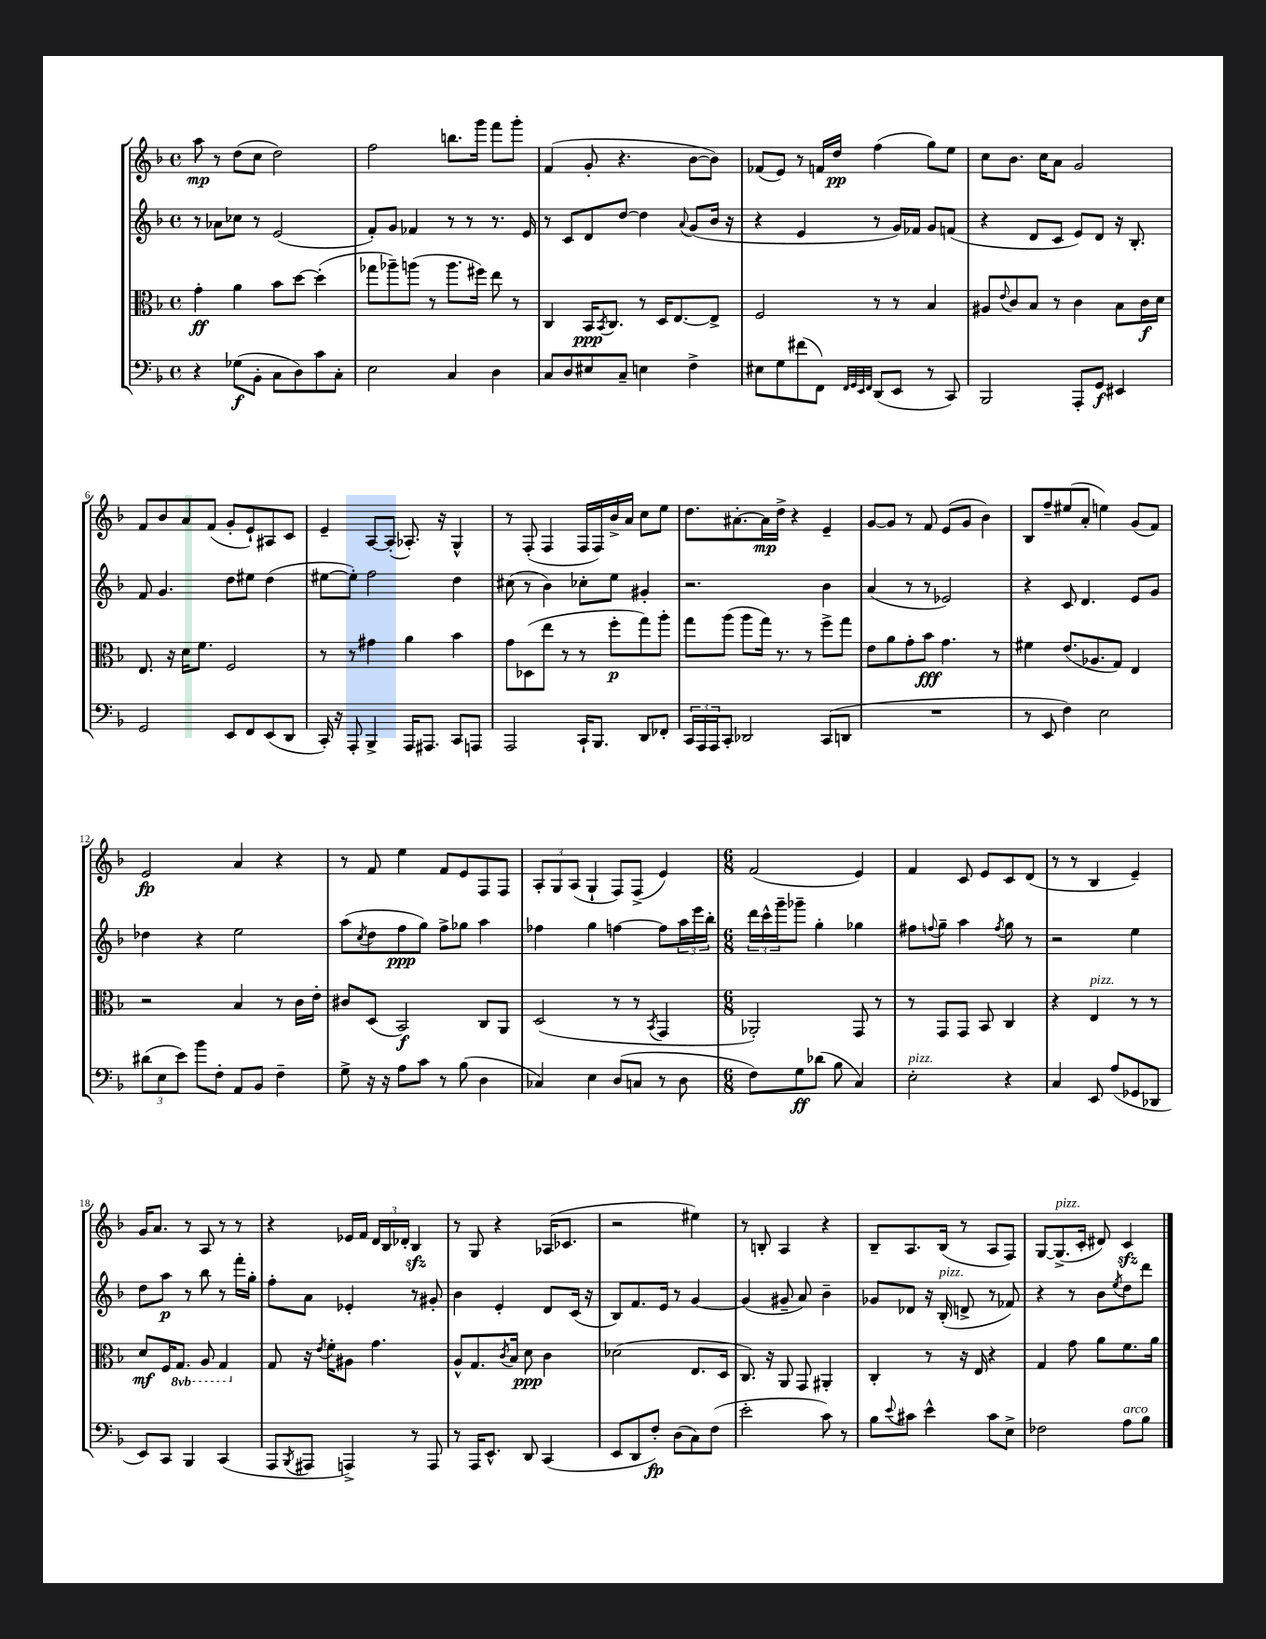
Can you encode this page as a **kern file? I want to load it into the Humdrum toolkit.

**kern	**kern	**kern	**kern
*staff4	*staff3	*staff2	*staff1
*clefF4	*clefC3	*clefG2	*clefG2
*k[b-]	*k[b-]	*k[b-]	*k[b-]
*M4/4	*M4/4	*M4/4	*M4/4
*met(c)	*met(c)	*met(c)	*met(c)
4r	4g'	8r	8aa
.	.	8a-	8r
(8G-	4a	8cc-	(8dd
8BB-'	.	8r	8cc
8C	8b-	(2e	2dd)
8D)	[8dd	.	.
8c	(4dd']	.	.
8C'	.	.	.
=	=	=	=
2E	8gg-	8f')	2ff
.	8aa-~)	8g	.
.	(8aa	4f-	.
.	8r	.	.
4C	8.aa	8r	8.bb
.	.	8r	.
.	16ff#)	.	16ggg
4D	8ee	8.r	8fff
.	8r	.	8ggg'
.	.	16e	.
=	=	=	=
8C	4C	8r	(4f
8D	.	8c	.
8E#	16BB-	8d	8g'
.	8qBB-	.	.
.	8.C	.	.
8C~	.	[8dd	4.r
4E	8r	4dd]	.
.	16D	.	.
.	[8.E	.	.
.	.	8qqa	.
4F^	.	(8g	[8b-
.	8E^]	16b-	8b-])
.	.	16r	.
=	=	=	=
8E#	2F	4r	(8f-
8G	.	.	8e)
(8f#	.	4e	8r
8FF)	.	.	16f
.	.	.	16dd
32qqFF	.	.	.
32qqGG	.	.	.
32qqEE	.	.	.
32qqFF	.	.	.
(8DD	8r	8r	(4ff
8EE	8r	16g)	.
.	.	16f-	.
8r	4B-	8g	8gg)
8CC)	.	(8f	8ee
=	=	=	=
2BBB-	8A#	4r	8cc
.	8qqe	.	.
.	8c	.	8.b-
.	8B-	8d	.
.	.	.	16cc
.	8r	8c	8a
8AAA'	4c	8e)	2g
8GG	.	8d	.
4EE#	8B-	16r	.
.	.	8.B-'	.
.	16c	.	.
.	16d	.	.
=	=	=	=
2GG	8.E	8f	8f
.	.	4.g	8b-
.	16r	.	.
.	16d	.	8a
.	8.f	.	.
.	.	.	(8f
8EE	2F	8dd	8g'
8FF	.	8ee#	8e`)
(8EE	.	(4dd	8A#
8DD	.	.	8c
=	=	=	=
16CC')	8r	[8ee#	4e~
16r	.	.	.
8AAA'	8r	8ee#'])	.
4BBB-^	4g#	2ff	[8A
.	.	.	(8A']
16AAA	4a	.	8.A-')
8.AAA#	.	.	.
.	.	.	16r
8CC	4b-	4dd	4G^^
8AAA	.	.	.
=	=	=	=
2AAA	8g	(8cc#	8r
.	(8D-	8r	(8F'
.	8ee	4b-)	4F
.	8r	.	.
16CC`	8r	8cc-'	16F
8.BBB-	.	.	16F)
.	8ff'	8ee	16b-^
.	.	.	16a
8DD	8gg)	4g#'	8cc
8FF-'	8aa'	.	8ee
=	=	=	=
24CC	8gg	2.r	8.dd
24AAA	.	.	.
24AAA	.	.	.
8CC'	(8aa	.	.
.	.	.	[8.a#'
2DD-	8aa	.	.
.	16gg)	.	16a#]
.	8.r	.	16dd^
.	.	.	4r
.	8r	.	.
(8CC	8ff^	4b-	4e~
8DD	8gg	.	.
=	=	=	=
1r	8e	(4a	[8g
.	8a	.	8g]
.	8g'	8r	8r
.	8b-	8r	8f
.	4.g	2e-)	(8e
.	.	.	8g
.	.	.	4b-)
.	8r	.	.
=	=	=	=
8r	4f#	4r	8B-
8EE	.	.	8ff~
4F)	(8.e	8c	(8ee#
.	.	4.d	8a'
.	8.A-	.	.
2E	.	.	4ee)
.	8G)	.	.
.	4E	8e	(8g
.	.	8g	8f)
=	=	=	=
(12d#	2r	4dd-	2e
12E	.	.	.
12e)	.	.	.
8b-	.	4r	.
8F'	.	.	.
8AA	4B-	2ee	4a
8BB-	.	.	.
4F~	8r	.	4r
.	16c	.	.
.	16e'	.	.
=	=	=	=
8G^	8c#	(8aa	8r
.	.	8qcc	.
16r	(8D	8dd	8f
16r	.	.	.
8A	2BB-)	8ff	4ee
8c	.	8gg)	.
8r	.	8ff^	8f
(8B-	.	8gg-	8e
4D	8C	4aa	8F
.	8AA	.	8F
=	=	=	=
4C-)	(2D	4ff-	12A'
.	.	.	12G
.	.	.	(12A
4E	.	4gg	4G`
(8D	8r	[4ff	8F)
8C	8r	.	(8F^
.	8qBB-	.	.
8r	4GG	8ff]	4e)
8D	.	24aa	.
.	.	24eee	.
.	.	24bb-'	.
=	=	=	=
*M6/8	*M6/8	*M6/8	*M6/8
8F)	2AA-')	24ddd	(2f
.	.	24ccc^^	.
.	.	24ggg~	.
8G	.	8ggg-~	.
(8d-	.	4gg'	.
8B-	.	.	.
4C)	8GG	4gg-	4e)
.	8r	.	.
=	=	=	=
2E'	8r	8ff#	4f
.	.	8qqff	.
.	8GG	8gg~	.
.	8GG	4aa	8c
.	8BB-	.	8e
.	.	8qff	.
4r	4C	8gg	8c
.	.	8r	(8d
=	=	=	=
4C	4r	2r	8r
.	.	.	8r
8EE	4E	.	4B-
(8A	.	.	.
8GG-	8r	4ee	4e~)
8DD-	8r	.	.
=	=	=	=
8EE)	8d	8dd	16g
.	.	.	8.a
8CC	16F	8aa	.
.	8.GG	.	.
4BBB-	.	8r	8r
.	8AA	8bb-	8A
(4CC	4GG	8r	8r
.	.	16fff'	8r
.	.	16gg'	.
=	=	=	=
8AAA	8G	8ff'	4r
8qBBB-	.	.	.
8AAA#	16r	8a	.
.	8qe	.	.
.	16f'	.	.
4AAA^)	8A#	4e-'	16e-
.	.	.	16f
.	4.g	.	24d
.	.	.	24B-
.	.	.	24d-'
8r	.	8r	4B-
8AAA	.	8g#'	.
=	=	=	=
8r	8A^^	4b-	8r
16AAA	8.G	.	8G
8.EE^^	.	.	.
.	.	4e'	4r
.	8qc	.	.
.	16B-	.	.
8DD	8d	.	.
(4CC	4c	8d	(16A-
.	.	.	8.c-
.	.	(16c	.
.	.	16r	.
=	=	=	=
8EE	(2d-	8B-)	2r
8DD	.	8.f	.
8F')	.	.	.
.	.	16e	.
(8D	.	8r	.
8C)	8.E	[4g	4ee#)
(8F	.	.	.
.	16D	.	.
=	=	=	=
2e'	8.C)	(4g]	8r
.	.	.	8B'
.	16r	.	.
.	8AA	8g#~	4A
.	8GG	8a)	.
8c)	4AA#'	4b-~	4r
8r	.	.	.
=	=	=	=
8B-	4C'	8g-	8B-~
8qqe	.	.	.
8c#	.	8d-	8.A
4e^^	8r	16r	.
.	.	(16B-'	(16B-
.	16r	8d^	8r
.	16E	.	.
8c#	4r	8r	8A
8E^	.	8f-)	8F)
=	=	=	=
2F-	4G	4r	[8G
.	.	.	(8.G^]
.	8g	8r	.
.	.	.	16c'
.	8a	8b-	8d#)
.	.	8qee	.
8A	8.f	8dd	4c
8B-	.	8ddd	.
.	16a	.	.
==	==	==	==
*-	*-	*-	*-
